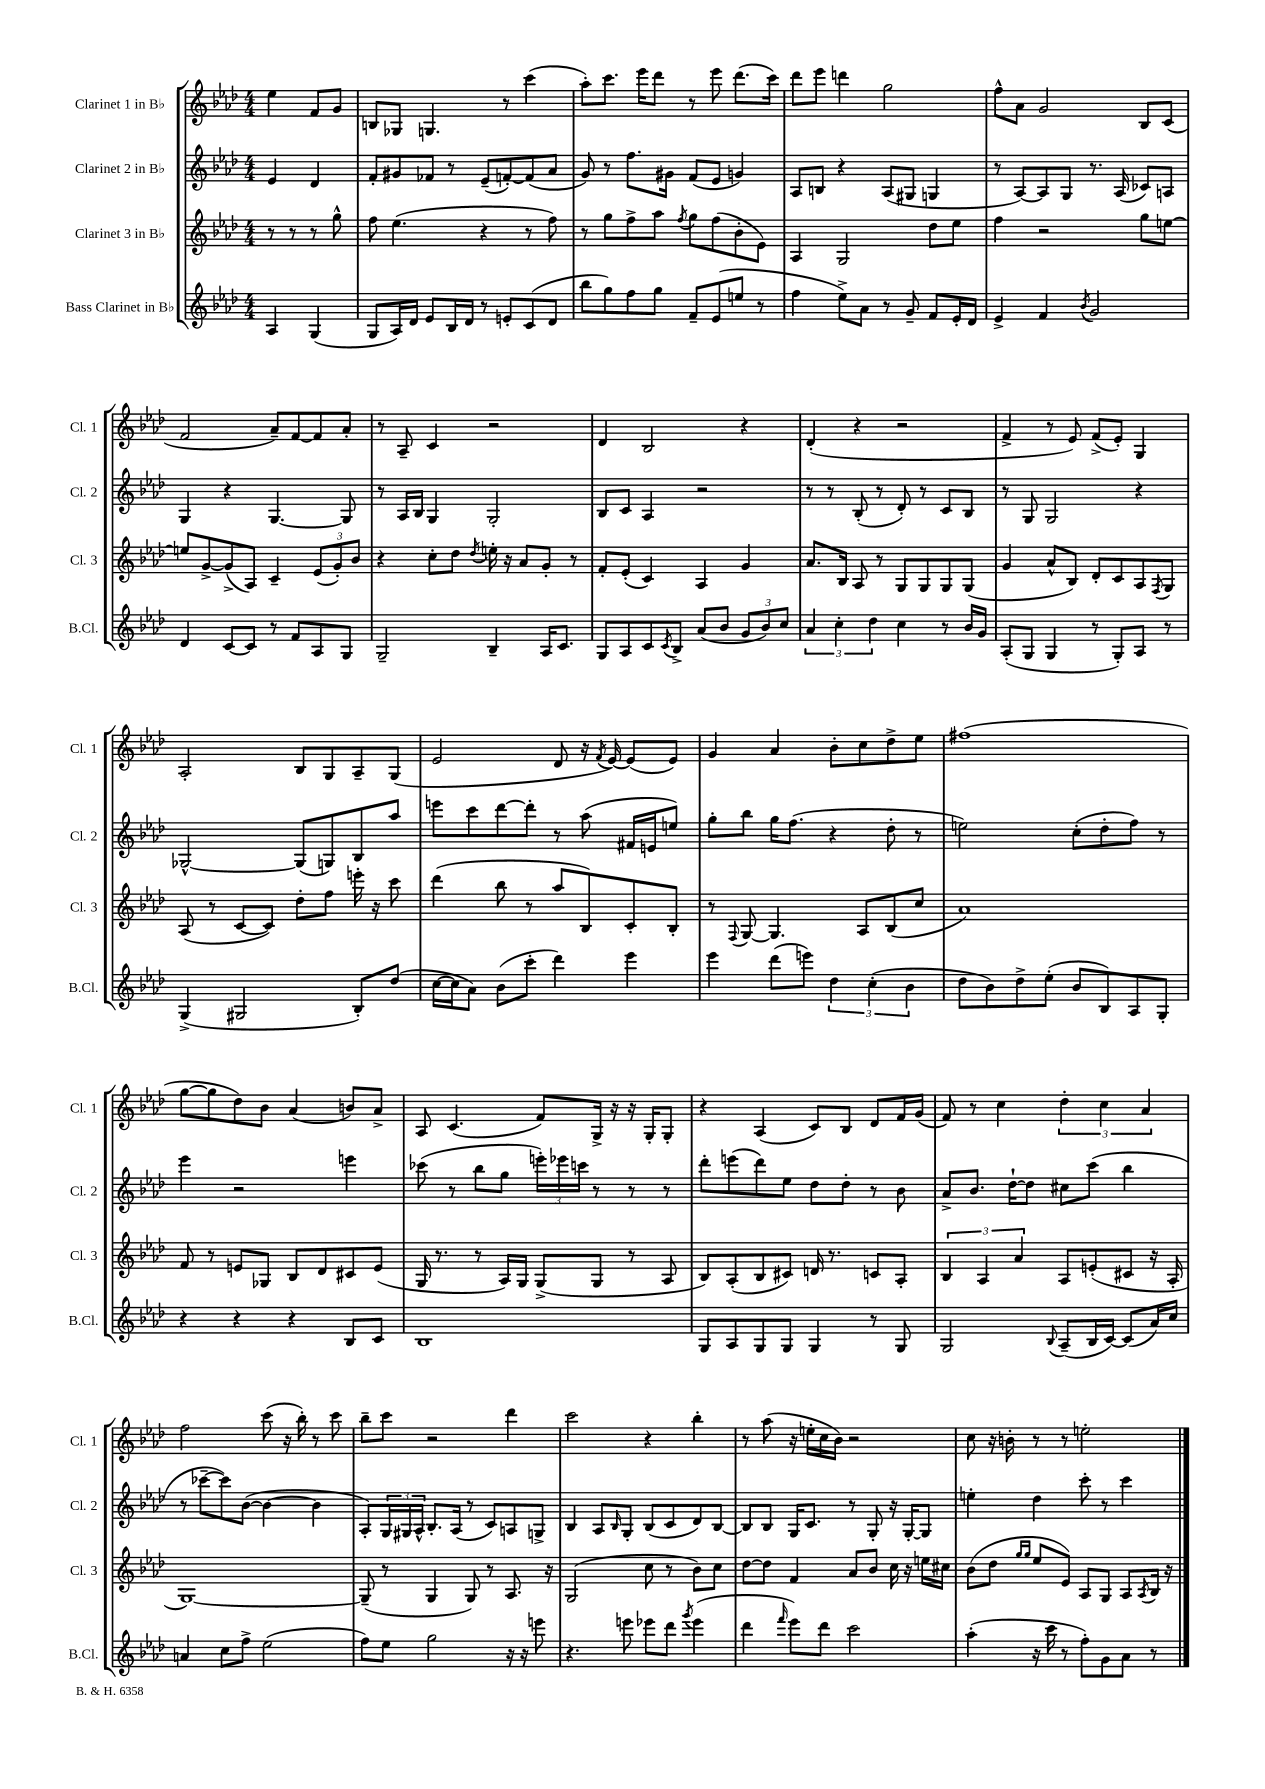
<<
\new StaffGroup <<
\new Staff = "s0" \with { instrumentName = "Clarinet 1 in Bb" shortInstrumentName = "Cl. 1" } {
    \clef treble \key aes \major \numericTimeSignature \time 4/4 \partial 2
    ees''4 f'8 g'8 |
    b8 ges8 g4. r8 c'''4( |
    aes''8-.) c'''8. ees'''16 des'''8 r8 ees'''8 des'''8.( c'''16) |
    des'''8 ees'''8 d'''4 g''2 |
    f''8-^ aes'8 g'2 bes8 c'8( |
    f'2 aes'8--) f'8~ f'8 aes'8-. |
    r8 aes8-- c'4 r2 |
    des'4 bes2 r4 |
    des'4-.( r4 r2 |
    f'4-> r8 ees'8) f'8->( ees'8-.) g4 |
    aes2-. bes8 g8 aes8-- g8( |
    ees'2 des'8 r16 \acciaccatura { f'8 } ees'16~) ees'8( ees'8) |
    g'4 aes'4 bes'8-. c''8 des''8-> ees''8 |
    fis''1( |
    g''8~ g''8 des''8) bes'8 aes'4( b'8) aes'8-> |
    aes8 c'4.( f'8) g16-> r16 r16 g16-. g8-. |
    r4 aes4( c'8) bes8 des'8 f'16 g'16( |
    f'8) r8 c''4 \tuplet 3/2 { des''4-. c''4 aes'4 } |
    f''2 c'''8( r16 bes''16-.) r8 c'''8 |
    bes''8-- c'''8 r2 des'''4 |
    c'''2 r4 bes''4-. |
    r8 aes''8( r16 e''16-. c''16 bes'16) r2 |
    c''8 r16 b'16-. r8 r8 e''2-. \bar "|." |
}
\new Staff = "s1" \with { instrumentName = "Clarinet 2 in Bb" shortInstrumentName = "Cl. 2" } {
    \clef treble \key aes \major \numericTimeSignature \time 4/4 \partial 2
    ees'4 des'4 |
    f'8-. gis'8 fes'8 r8 ees'8--( f'8~-.) f'8( aes'8 |
    g'8) r8 f''8. gis'16 f'8( ees'8 g'4) |
    aes8 b8 r4 aes8( gis8 g4 |
    r8 aes8~) aes8 g8 r8. aes16( ces'8) a8 |
    g4 r4 g4.~ g8 |
    r8 aes16 bes16 g4 g2-. |
    bes8 c'8 aes4 r2 |
    r8 r8 bes8-.( r8 des'8-.) r8 c'8 bes8 |
    r8 g8 g2 r4 |
    ges2~-^ ges8( g8) bes8 aes''8 |
    e'''8 c'''8 des'''8~ des'''8-. r8 aes''8( fis'16 e'16 e''8) |
    g''8-. bes''8 g''16 f''8.( r4 des''8-. r8 |
    e''2) c''8-.( des''8-. f''8) r8 |
    ees'''4 r2 e'''4 |
    ces'''8( r8 bes''8 g''8 \tuplet 3/2 { e'''16-.) ees'''16 c'''16 } r8 r8 r8 |
    des'''8-. e'''8( des'''8) ees''8 des''8 des''8-. r8 bes'8 |
    aes'8-> bes'8. des''16~-! des''8 cis''8 c'''8( bes''4 |
    r8 ces'''8~-- ces'''8) bes'8~( bes'4~ bes'4 |
    aes8-.) \tuplet 3/2 { g16 gis16 aes16-^ } bes8.-. aes16( r8 c'8) a8 g8-> |
    bes4 aes8 \grace { bes16 } g8-. bes8( c'8 des'8) bes8~ |
    bes8 bes8 g16 c'8. r8 g8-. r16 g16~-. g8 |
    e''4-. des''4 c'''8-. r8 c'''4 \bar "|." |
}
\new Staff = "s2" \with { instrumentName = "Clarinet 3 in Bb" shortInstrumentName = "Cl. 3" } {
    \clef treble \key aes \major \numericTimeSignature \time 4/4 \partial 2
    r8 r8 r8 g''8-^ |
    f''8 ees''4.( r4 r8 f''8) |
    r8 g''8 f''8-> aes''8 \acciaccatura { f''8 } g''8 f''8( bes'8-. ees'8) |
    aes4 g2 des''8 ees''8 |
    f''4 r2 g''8 e''8~ |
    e''8 g'8~-> g'8->( aes8) c'4-- \tuplet 3/2 { ees'8( g'8-.) bes'8 } |
    r4 c''8-. des''8 \acciaccatura { des''8 } e''16-. r16 aes'8 g'8-. r8 |
    f'8-. ees'8-.( c'4) aes4 g'4 |
    aes'8. bes16 aes8 r8 g8 g8 g8 g8( |
    g'4 aes'8-^ bes8) des'8-. c'8 aes8 \acciaccatura { f8 } g8 |
    aes8( r8 c'8~ c'8) des''8-. f''8 e'''16-. r16 c'''8 |
    des'''4( bes''8 r8 aes''8 bes8) c'8-. bes8-. |
    r8 \appoggiatura { f8 } g8~ g4. aes8 bes8( c''8 |
    aes'1) |
    f'8 r8 e'8 ges8 bes8 des'8 cis'8 e'8( |
    g16 r8. r8 aes16) g16 g8->( g8 r8 aes8 |
    bes8) aes8-.( bes8 cis'8) d'16 r8. c'8 aes8-. |
    \tuplet 3/2 { bes4 aes4 aes'4 } aes8 e'8-.( cis'8 r16 aes16-. |
    g1~) |
    g8--( r8 g4 g8) r8 aes8. r16 |
    g2( c''8 r8 bes'8) c''8 |
    des''8~ des''8 f'4 aes'8 bes'8 c''16 r16 e''16 cis''16 |
    bes'8( des''8 \grace { g''16 g''16 } ees''8 ees'8) aes8 g8 aes8 \acciaccatura { aes8 } bes16 r16 \bar "|." |
}
\new Staff = "s3" \with { instrumentName = "Bass Clarinet in Bb" shortInstrumentName = "B.Cl." } {
    \clef treble \key aes \major \numericTimeSignature \time 4/4 \partial 2
    aes4 g4( |
    g8 aes16) des'16 ees'8 bes16 des'16 r8 e'8-. c'8( des'8 |
    bes''8 g''8) f''8 g''8 f'8-- ees'8( e''8 r8 |
    f''4 ees''8->) aes'8 r8 g'8-- f'8 ees'16-. des'16 |
    ees'4-> f'4 \acciaccatura { bes'8 } g'2 |
    des'4 c'8~ c'8 r8 f'8 aes8 g8 |
    g2-- bes4-- aes16 c'8. |
    g8 aes8 c'8 \acciaccatura { c'8 } bes8-> aes'8( bes'8 \tuplet 3/2 { g'8 bes'8) c''8 } |
    \tuplet 3/2 { aes'4 c''4-. des''4 } c''4 r8 bes'16 g'16 |
    aes8-.( g8 g4 r8 g8-.) aes8 r8 |
    g4->( gis2 bes8-.) des''8( |
    c''16~ c''16 aes'8) bes'8( c'''8-. des'''4) ees'''4 |
    ees'''4 des'''8( e'''8) \tuplet 3/2 { des''4 c''4-.( bes'4 } |
    des''8 bes'8) des''8-> ees''8-.( bes'8 bes8) aes8 g8-. |
    r4 r4 r4 bes8 c'8 |
    bes1 |
    g8 aes8 g8 g8 g4 r8 g8 |
    g2 \appoggiatura { bes8 } aes8--( bes16 c'16~) c'8( aes'16) c''16 |
    a'4 c''8 f''8-> ees''2( |
    f''8) ees''8 g''2 r16 r16 e'''8 |
    r4. e'''8 ees'''8 des'''8 \acciaccatura { g'''8 } ees'''4( |
    des'''4 \grace { f'''16 } ees'''8) des'''8 c'''2 |
    aes''4-.( r16 c'''16 r8 f''8-.) g'8 aes'8 r8 \bar "|." |
}
>>
>>
\layout { \context { \Score \remove "Bar_number_engraver" } }
